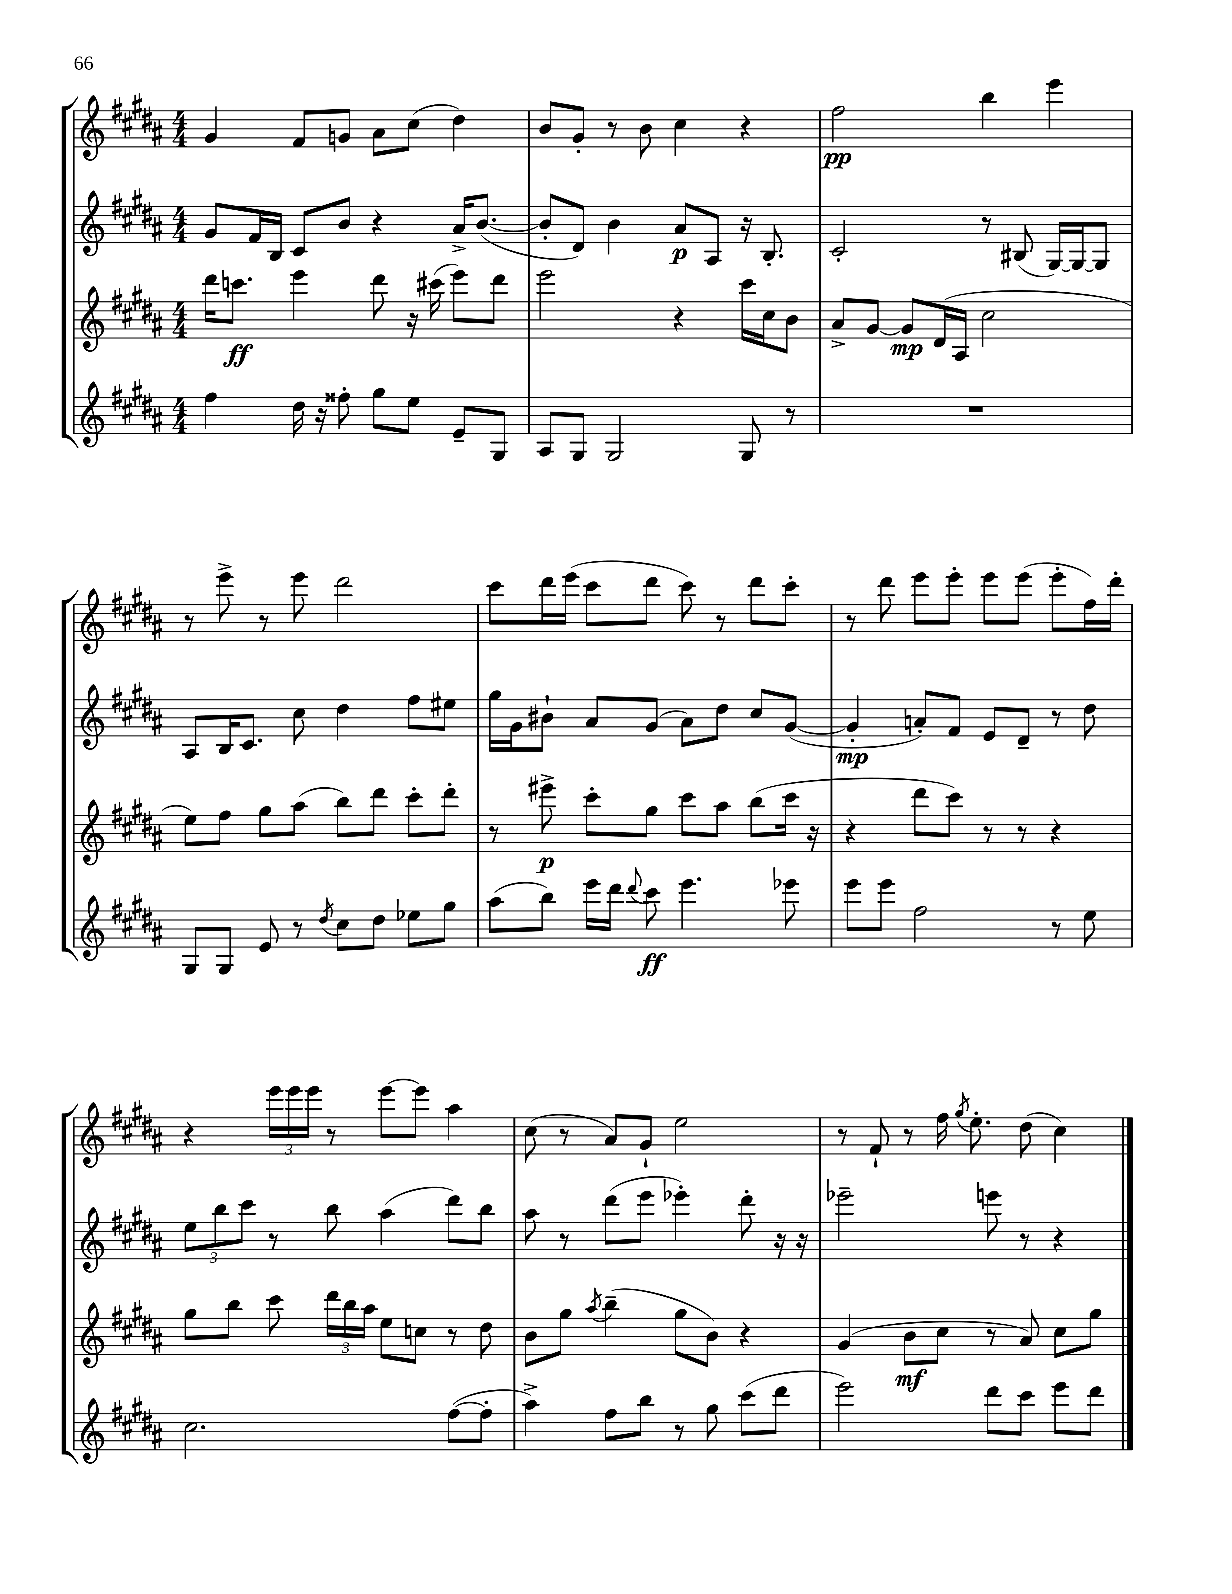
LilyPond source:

<<
\new StaffGroup <<
\new Staff = "s0" {
    \clef treble \key b \major \numericTimeSignature \time 4/4
    \autoBeamOff gis'4 fis'8[ g'8] ais'8[ cis''8]( dis''4) |
    b'8[ gis'8]-. r8 b'8 cis''4 r4 |
    fis''2\pp b''4 e'''4 |
    r8 e'''8-> r8 e'''8 dis'''2 |
    cis'''8[ dis'''16 e'''16]( cis'''8[ dis'''8] cis'''8) r8 dis'''8[ cis'''8]-. |
    r8 dis'''8 e'''8[ e'''8]-. e'''8[ e'''8]( e'''8[-. fis''16) dis'''16]-. |
    r4 \tuplet 3/2 { e'''16[ e'''16 e'''16] } r8 e'''8[~ e'''8] ais''4 |
    cis''8( r8 ais'8[) gis'8]-! e''2 |
    r8 fis'8-! r8 fis''16 \acciaccatura { gis''8 } e''8.-. dis''8( cis''4) \bar "|." |
}
\new Staff = "s1" {
    \clef treble \key b \major \numericTimeSignature \time 4/4
    \autoBeamOff gis'8[ fis'16 b16] cis'8[ b'8] r4 ais'16[-> b'8.]~( |
    b'8[-. dis'8]) b'4 ais'8[\p ais8] r16 b8.-. |
    cis'2-. r8 bis8( gis16[~) gis16~ gis8] |
    ais8[ b16 cis'8.] cis''8 dis''4 fis''8[ eis''8] |
    gis''16[ gis'16 bis'8]-! ais'8[ gis'8]( ais'8[) dis''8] cis''8[ gis'8]~( |
    gis'4-.\mp a'8[-.) fis'8] e'8[ dis'8]-- r8 dis''8 |
    \tuplet 3/2 { e''8[ b''8 cis'''8] } r8 b''8 ais''4( dis'''8[) b''8] |
    ais''8 r8 dis'''8[( e'''8] ees'''4-.) dis'''8-. r16 r16 |
    ees'''2-- e'''8 r8 r4 \bar "|." |
}
\new Staff = "s2" {
    \clef treble \key b \major \numericTimeSignature \time 4/4
    \autoBeamOff dis'''16[ c'''8.]\ff e'''4 dis'''8 r16 cis'''16( e'''8[) dis'''8] |
    e'''2 r4 cis'''16[ cis''16 b'8] |
    ais'8[-> gis'8]~ gis'8[\mp dis'16( ais16] cis''2 |
    e''8[) fis''8] gis''8[ ais''8]( b''8[) dis'''8] cis'''8[-. dis'''8]-. |
    r8 eis'''8->\p cis'''8[-. gis''8] cis'''8[ ais''8] b''8[( cis'''16] r16 |
    r4 dis'''8[ cis'''8]) r8 r8 r4 |
    gis''8[ b''8] cis'''8 \tuplet 3/2 { dis'''16[ b''16 ais''16] } e''8[ c''8] r8 dis''8 |
    b'8[ gis''8] \acciaccatura { ais''8 } b''4--( gis''8[ b'8]) r4 |
    gis'4( b'8[\mf cis''8] r8 ais'8) cis''8[ gis''8] \bar "|." |
}
\new Staff = "s3" {
    \clef treble \key b \major \numericTimeSignature \time 4/4
    \autoBeamOff fis''4 dis''16 r16 fisis''8-. gis''8[ e''8] e'8[-- gis8] |
    ais8[ gis8] gis2 gis8 r8 |
    R1 |
    gis8[ gis8] e'8 r8 \acciaccatura { dis''8 } cis''8[ dis''8] ees''8[ gis''8] |
    ais''8[( b''8]) e'''16[ dis'''16] \appoggiatura { dis'''8 } cis'''8\ff e'''4. ees'''8 |
    e'''8[ e'''8] fis''2 r8 e''8 |
    cis''2. fis''8[~( fis''8]-. |
    ais''4->) fis''8[ b''8] r8 gis''8 cis'''8[( dis'''8] |
    e'''2) dis'''8[ cis'''8] e'''8[ dis'''8] \bar "|." |
}
>>
>>
\layout { \context { \Score \remove "Bar_number_engraver" } }
